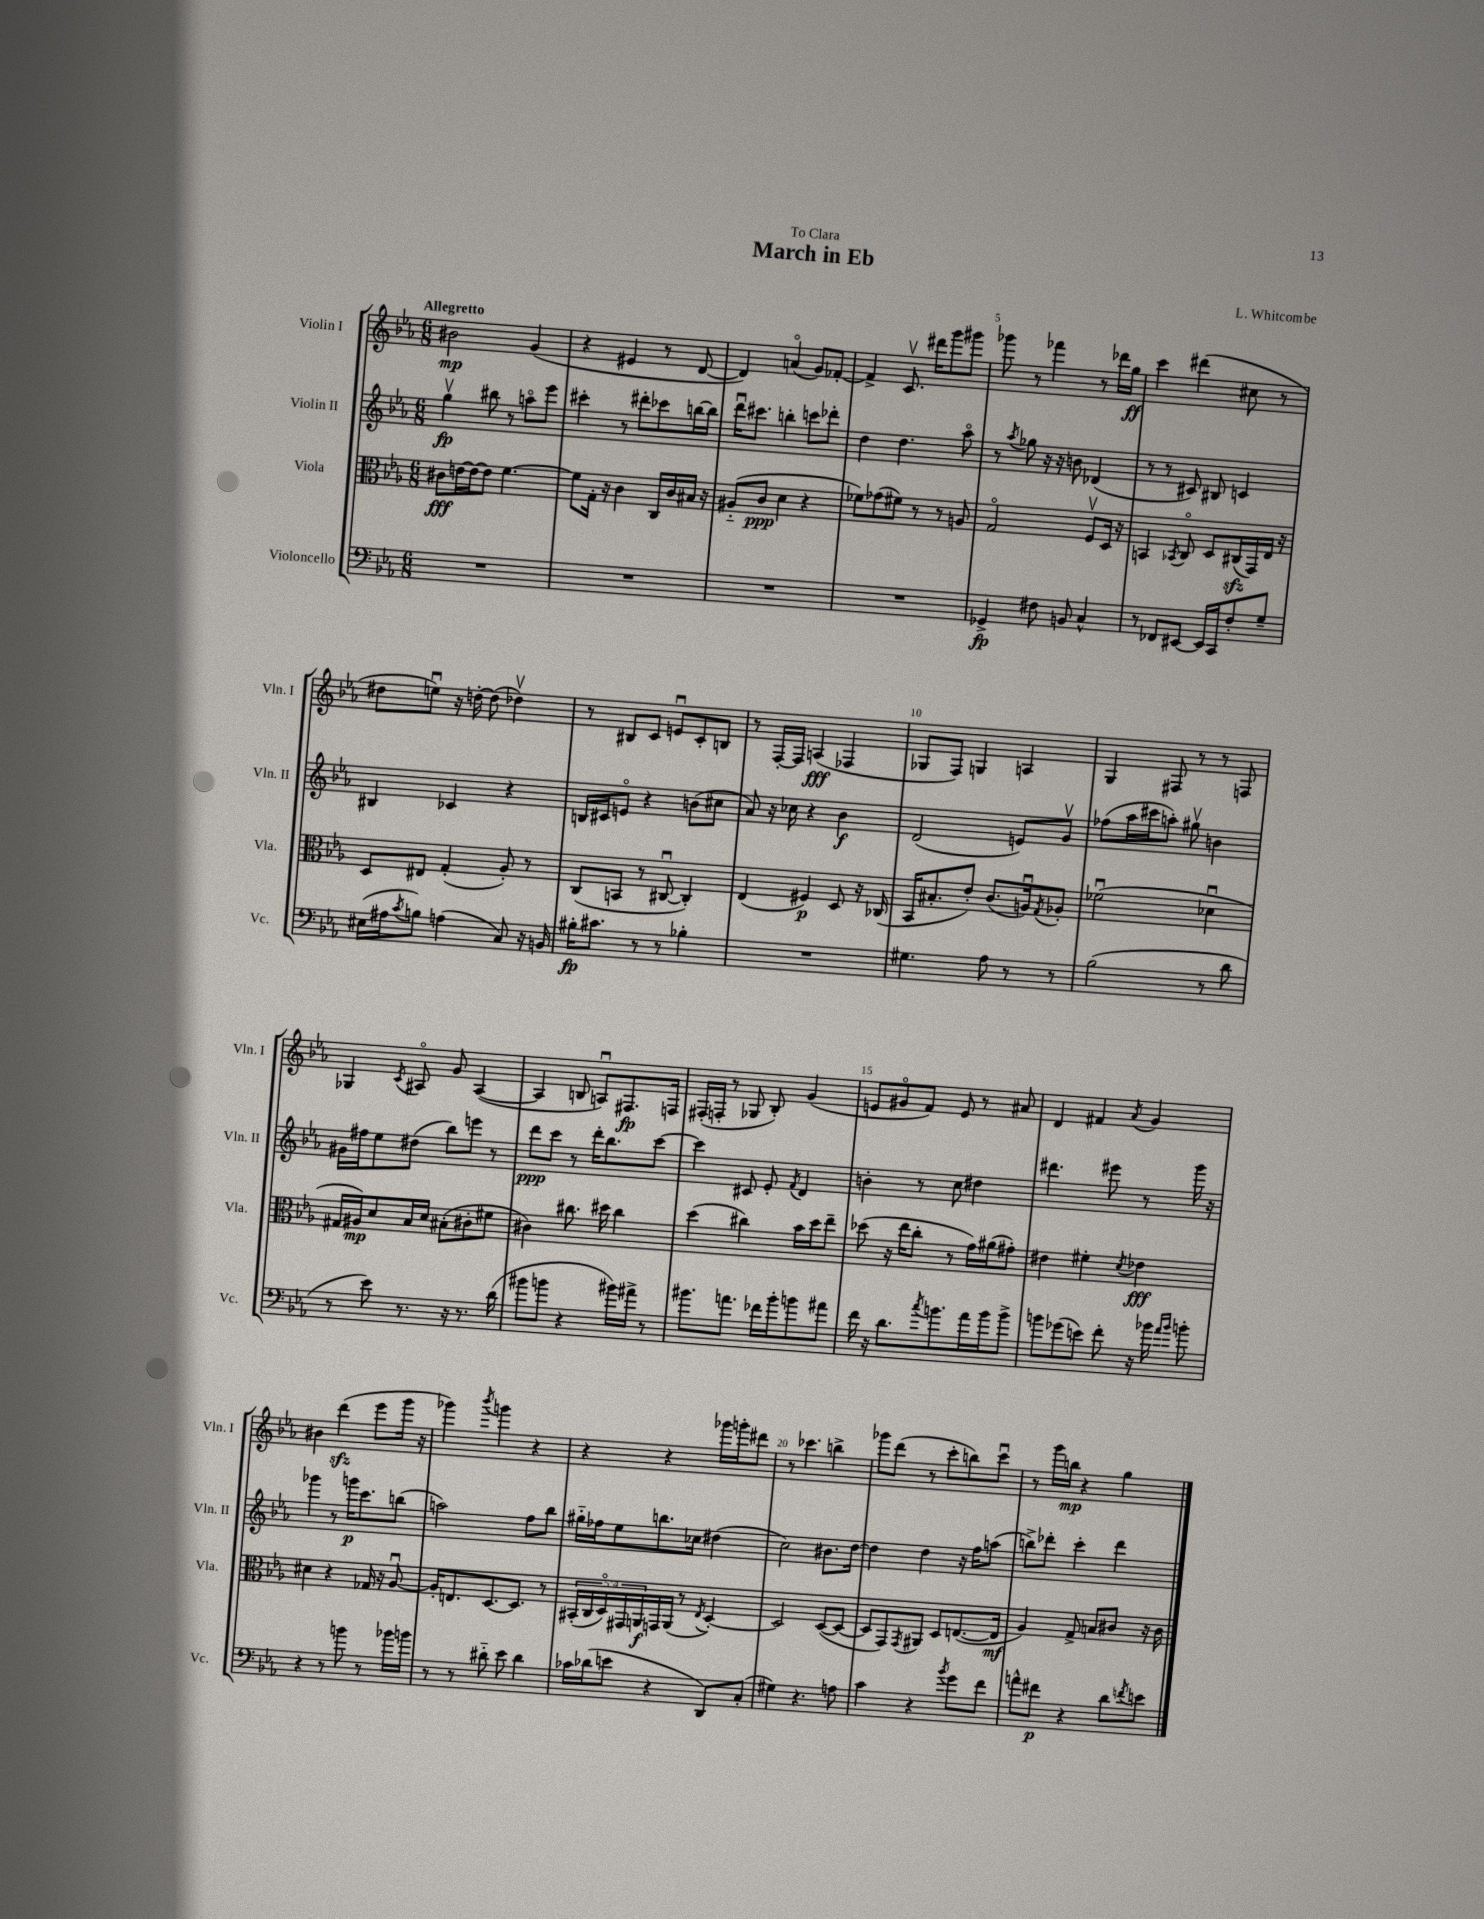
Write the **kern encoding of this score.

**kern	**dynam	**kern	**dynam	**kern	**dynam	**kern	**dynam
*part4	*part4	*part3	*part3	*part2	*part2	*part1	*part1
*staff4	*staff4	*staff3	*staff3	*staff2	*staff2	*staff1	*staff1
*I"Violoncello	*	*I"Viola	*	*I"Violin II	*	*I"Violin I	*
*I'Vc.	*	*I'Vla.	*	*I'Vln. II	*	*I'Vln. I	*
*clefF4	*	*clefC3	*	*clefG2	*	*clefG2	*
*k[b-e-a-]	*	*k[b-e-a-]	*	*k[b-e-a-]	*	*k[b-e-a-]	*
*M6/8	*	*M6/8	*	*M6/8	*	*M6/8	*
=1	=1	=1	=1	=1	=1	=1	=1
!	!	!	!	!	!	!LO:TX:a:B:t=Allegretto	!
2.r	.	8c#X\L	fff	4ggv\	fp	2b#X\	mp
.	.	[16en\L	.	.	.	.	.
.	.	16e\J_	.	.	.	.	.
.	.	8e\J]	.	8bb#X\	.	.	.
.	.	[4.f\	.	8r	.	.	.
.	.	.	.	8aan\L	.	(4g/	.
.	.	.	.	8eee-\J	.	.	.
=2	=2	=2	=2	=2	=2	=2	=2
2.r	.	8f\L]	.	4ccc#X'\	.	4r	.
.	.	16G'\Jk	.	.	.	.	.
.	.	16r	.	.	.	.	.
.	.	4c\	.	8r	.	4e#X/	.
.	.	.	.	8ddd#X'\L	.	.	.
.	.	16C/LL	.	8ccc-X\	.	8r	.
.	.	16c/	.	.	.	.	.
.	.	16B#X/JJ	.	[16bbn\L	.	[8d/	.
.	.	16r	.	16bb\JJ]	.	.	.
=3	=3	=3	=3	=3	=3	=3	=3
2.r	.	(8A#X/L	.	16dddu\KL	.	4d/])	.
.	.	.	.	8.ccc#X\J	.	.	.
.	.	8c/J	ppp	.	.	.	.
.	.	4d\	.	4bbn'\	.	(4an/	.
.	.	4r	.	8cccn\L	.	8g/L)	.
.	.	.	.	8ddd-X'\J	.	[8f-X'/J	.
=4	=4	=4	=4	=4	=4	=4	=4
2.r	.	8f-X\L)	.	4dd\	.	4f-^/]	.
.	.	(8g-X\	.	.	.	.	.
.	.	8f#X\J)	.	4.dd\	.	8.cv/	.
.	.	8r	.	.	.	.	.
.	.	.	.	.	.	16ddd#X\KL	.
.	.	8r	.	.	.	8ggg\	.
.	.	8An/	.	8aa-\	.	8ggg#X\J	.
=5	=5	=5	=5	=5	=5	=5	=5
4GG-X^/	fp	2G/	.	8r	.	8ggg-X\	.
.	.	.	.	8qaa-/	.	.	.
.	.	.	.	8gg-X\	.	8r	.
8F#X\	.	.	.	16r	.	4fff-X\	.
.	.	.	.	16r	.	.	.
8BBn/	.	.	.	8bn\	.	.	.
4C^^/	.	8Fv/L	.	(4d-X/	.	8r	.
.	.	16D/Jk	.	.	.	16ddd-X\LL	.
.	.	16r	.	.	.	16gg\JJ	ff
=6	=6	=6	=6	=6	=6	=6	=6
8r	.	4BBn/	.	8r	.	4ccc\	.
8FF-X/L	.	.	.	8r	.	.	.
.	.	8qBB-X/	.	.	.	.	.
[8EE#X/J	.	8C/	.	8c#X/)	.	(4ddd#X\	.
16EE#/LL]	.	8D/L	.	8B#X/	.	.	.
16CC/J	.	.	.	.	.	.	.
8F'/	.	(16C#Xzz/L	.	4cn/	.	8cc#X\	.
.	.	16GG/)	.	.	.	.	.
8G~/J	.	16E-/JJ	.	.	.	8r	.
.	.	16r	.	.	.	.	.
!!LO:LB:g=z
=7	=7	=7	=7	=7	=7	=7	=7
(16E#X\LL	.	8D/L	.	4B#X/	.	8dd#X\L	.
16A#X\J	.	.	.	.	.	.	.
8qc/	.	.	.	.	.	.	.
8Bn\J)	.	8E#X/J	.	.	.	8eenu\J)	.
(4An\	.	(4G'/	.	4c-X/	.	16r	.
.	.	.	.	.	.	[16ddn'\	.
.	.	.	.	.	.	(8dd\]	.
8C/)	.	8A-'/)	.	4r	.	4dd-Xv\)	.
16r	.	8r	.	.	.	.	.
16BBn/	.	.	.	.	.	.	.
=8	=8	=8	=8	=8	=8	=8	=8
16B#X'\KL	fp	(8C/L	.	16Bn/LL	.	8r	.
8.c#X\J	.	.	.	16c#X/J	.	.	.
.	.	8BBn/J	.	8en/J	.	8B#X/L	.
8r	.	8r	.	4r	.	8c/J	.
8r	.	[8C#Xu/	.	.	.	8enu/L	.
4B-X'\	.	4C#'/])	.	(8bn\L	.	8c'/	.
.	.	.	.	8cc#X\J	.	8Bn/J	.
=9	=9	=9	=9	=9	=9	=9	=9
2.r	.	(4E-/	.	8a-/)	.	8r	.
.	.	.	.	16r	.	[16F'/LL	.
.	.	.	.	16cc-X\	.	16F/JJ]	.
.	.	4F#X/)	p	4r	.	(4An/	fff
.	.	8D/	.	4b-\	f	4F-X/	.
.	.	16r	.	.	.	.	.
.	.	(16C-X/	.	.	.	.	.
=10	=10	=10	=10	=10	=10	=10	=10
4.G#X\	.	16BB-/KL	.	(2d/	.	8G-X/L	.
.	.	8.B#X'/	.	.	.	.	.
.	.	.	.	.	.	8F/J)	.
.	.	8e-'/J)	.	.	.	4Gn/	.
8A-\	.	(8.c/L	.	.	.	.	.
8r	.	.	.	8en/L)	.	4An/	.
.	.	16Anu/k)	.	.	.	.	.
.	.	8qG/	.	.	.	.	.
8r	.	8A-X'/J	.	8gv/J	.	.	.
=11	=11	=11	=11	=11	=11	=11	=11
(2B-\	.	(2f-Xu\	.	(8ff-X\L	.	4G/	.
.	.	.	.	16aa-\L	.	.	.
.	.	.	.	16ccc#X\J	.	.	.
.	.	.	.	8aan'\J)	.	8F#X/	.
.	.	.	.	8gg#Xv\	.	8r	.
8r	.	4d-Xu\	.	4bn\	.	8r	.
8d\	.	.	.	.	.	8Fn/	.
!!LO:LB:g=z
=12	=12	=12	=12	=12	=12	=12	=12
8r	.	16G#X/LL	.	16g#X\LL	.	4G-X/	.
.	.	16A#X/J)	mp	16ff#X\J	.	.	.
8e-\)	.	8d/	.	8ee-\	.	.	.
.	.	.	.	.	.	8qc/	.
8.r	.	16B-/L	.	(8dd#X\J	.	8A#X/	.
.	.	16d/JJ	.	.	.	.	.
.	.	(8B#X'\L	.	8bb-\L)	.	8g/	.
16r	.	.	.	.	.	.	.
8.r	.	8c#X'\	.	8eeen\J	.	([4A#/	.
.	.	8f#X\J	.	8r	.	.	.
(16d\	.	.	.	.	.	.	.
=13	=13	=13	=13	=13	=13	=13	=13
8b#X\L	.	4c#X\)	.	8ddd\L	ppp	4A#/]	.
8bn\J	.	.	.	8ccc\J	.	.	.
4r	.	8.cc#X\	.	8r	.	8Bn/	.
.	.	.	.	16ddd'\KL	.	8Anu/L)	.
.	.	16dd#X\	.	8.bb-\	.	.	.
16b#X\LL)	.	4cc#\	.	.	.	8.F#X/	fp
16a#X^\JJ	.	.	.	.	.	.	.
8r	.	.	.	[8ccc\J	.	.	.
.	.	.	.	.	.	16Fn/Jk	.
=14	=14	=14	=14	=14	=14	=14	=14
8.b#X\L	.	(4dd\	.	4ccc\]	.	(16F#X'/LL	.
.	.	.	.	.	.	16Fn'/JJ	.
.	.	.	.	.	.	8r	.
8.an\J	.	.	.	.	.	.	.
.	.	4cc#X\)	.	8c#X/	.	8G-X/	.
16f-X\LL	.	.	.	8e-'/	.	8B-'/)	.
16b#'\J	.	.	.	.	.	.	.
.	.	.	.	8qf/	.	.	.
8bn\	.	16b-\LL	.	4d/	.	(4g/	.
.	.	16dd\J	.	.	.	.	.
8a#X\J	.	8ee-~\J	.	.	.	.	.
=15	=15	=15	=15	=15	=15	=15	=15
16f\	.	(8dd-X\	.	4bn'\	.	8en/L	.
16r	.	.	.	.	.	.	.
8.d\L	.	16r	.	.	.	8g#X/	.
.	.	16ee-\KL	.	.	.	.	.
.	.	8cc'\J	.	8r	.	8f/J)	.
8qcc/	.	.	.	.	.	.	.
8.bn\	.	.	.	.	.	.	.
.	.	8r	.	8cc\	.	8e/	.
16a-\L	.	16g\LL)	.	4dd#X\	.	8r	.
16b\J	.	(16a#X\J	.	.	.	.	.
8b^\J	.	8g#X'\J)	.	.	.	8a#X/	.
=16	=16	=16	=16	=16	=16	=16	=16
8bn\L	.	4e#X\	.	4.ddd#X\	.	4d/	.
(8g-X\	.	.	.	.	.	.	.
8en\J)	.	4f#X'\	.	.	.	4f#X/	.
8f'\	.	.	.	8eee#X\	.	.	.
.	.	8qd/	.	.	.	8qa-/	.
16r	.	4e-X\	fff	8r	.	4g/	.
16b-X\	.	.	.	.	.	.	.
16qqa-/LL	.	.	.	.	.	.	.
16qqb-/JJ	.	.	.	.	.	.	.
8bn'\	.	.	.	16ggg\	.	.	.
.	.	.	.	16r	.	.	.
!!LO:LB:g=z
=17	=17	=17	=17	=17	=17	=17	=17
4r	.	4d#X\	.	4ggg-X\	.	4b#X\	.
8r	.	4r	.	8r	.	(4dddzz\	.
8bn\	.	.	.	16gggn\KL	p	.	.
.	.	.	.	8.ccc\	.	.	.
8r	.	16G-X/	.	.	.	8eee-\L	.
.	.	16r	.	.	.	.	.
16b-X\LL	.	[8A-u/	.	(8bbn\J	.	16ggg\Jk	.
16bn\JJ	.	.	.	.	.	16r	.
=18	=18	=18	=18	=18	=18	=18	=18
8r	.	16A-'/KL]	.	2aan\)	.	4ggg-X\)	.
.	.	8.En/	.	.	.	.	.
8r	.	.	.	.	.	.	.
.	.	.	.	.	.	8qbbb-/	.
8d#X\	.	[8.D/	.	.	.	4gggn\	.
8e-\	.	.	.	.	.	.	.
.	.	8.D/J]	.	.	.	.	.
4d#\	.	.	.	8ff\L	.	4r	.
.	.	8r	.	8bb-\J	.	.	.
=19	=19	=19	=19	=19	=19	=19	=19
16c-X\LL	.	(20BB#X'/LL	.	16gg#X\LL	.	4r	.
.	.	20C/	.	.	.	.	.
(16d-X\J	.	.	.	16ff-X\J	.	.	.
.	.	20D/)	.	.	.	.	.
8en\J	.	.	.	8ee-\	.	.	.
.	.	20GG#X/	.	.	.	.	.
.	.	20AAn/	f	.	.	.	.
4r	.	16GGn/	.	8.bbn\	.	4r	.
.	.	(16AA/JJ	.	.	.	.	.
.	.	8r	.	.	.	.	.
.	.	.	.	16cc-X\Jk	.	.	.
.	.	8qE-/	.	.	.	.	.
8DD/L)	.	[4D'/)	.	(4dd#X\	.	16ggg-X\LL	.
.	.	.	.	.	.	16gggn'\J	.
(8C'/J	.	.	.	.	.	8ddd#X\J	.
=20	=20	=20	=20	=20	=20	=20	=20
4G#X\)	.	2D/]	.	2cc\)	.	8r	.
.	.	.	.	.	.	4.ccc-X\	.
4.r	.	.	.	.	.	.	.
.	.	([8D/L	.	8.b#X\L	.	4bbn^\	.
8An\	.	8D/J_	.	.	.	.	.
.	.	.	.	[16dd\Jk	.	.	.
=21	=21	=21	=21	=21	=21	=21	=21
4c\	.	8D/L]	.	4dd\]	.	8ggg-X\L	.
.	.	8GG/)	.	.	.	(8ddd\J	.
.	.	8qGG/	.	.	.	.	.
4r	.	8AA#X/J	.	4dd\	.	8r	.
.	.	8D/L	.	.	.	8ccc'\L	.
8qb-/	.	.	.	.	.	.	.
8g\L	.	([8.En/	.	16r	.	8bbn\)	.
.	.	.	.	16ff\KL	.	.	.
8f\J	.	.	.	(8aan\J	.	8cccu\J	.
.	.	16E/Jk]	mf	.	.	.	.
=22	=22	=22	=22	=22	=22	=22	=22
8an^^\L	.	4A-/)	.	8bbn^\L)	.	8r	.
8f#X\J	p	.	.	8ddd-X'\J	.	16ggg\LL	.
.	.	.	.	.	.	16bbn\JJ	mp
4r	.	8G^/	.	4ccc'\	.	4r	.
.	.	8Bn/L	.	.	.	.	.
8d\L	.	8c#X/J	.	4ddd-\	.	4gg\	.
8qfn/	.	.	.	.	.	.	.
8en\J	.	16r	.	.	.	.	.
.	.	16c#\	.	.	.	.	.
==	==	==	==	==	==	==	==
*-	*-	*-	*-	*-	*-	*-	*-
